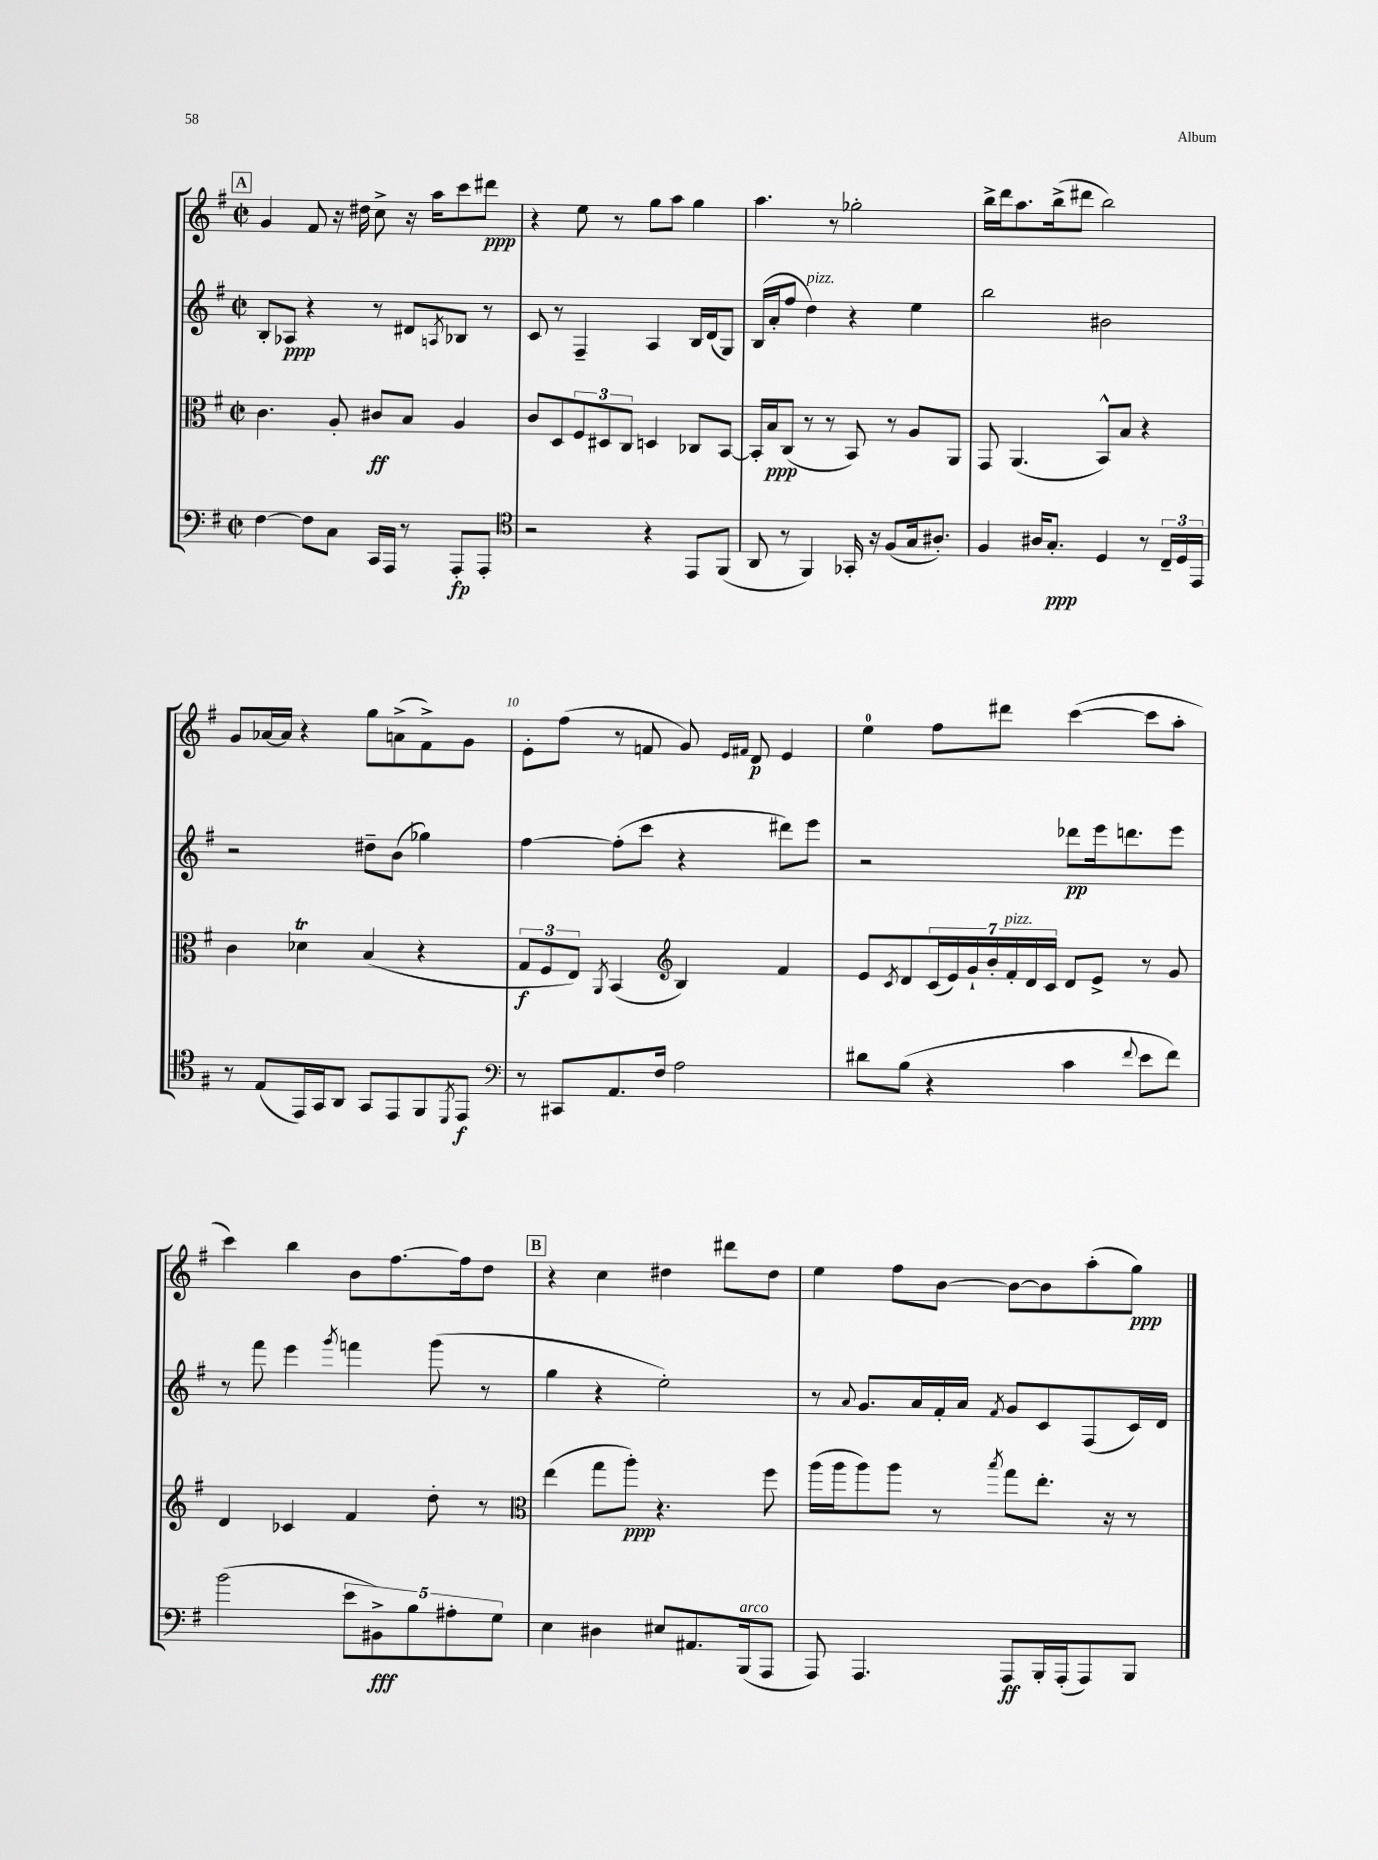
<<
\new StaffGroup <<
\new Staff = "s0" {
    \clef treble \key g \major \defaultTimeSignature \time 2/2
    \mark \markup { \box "A" } g'4 fis'8 r16 dis''16 c''8-> r16 a''16 c'''8 dis'''8\ppp |
    r4 e''8 r8 g''8 a''8 g''4 |
    a''4. r8 ges''2-. |
    b''16-> d'''16 a''8. b''16->( dis'''8 b''2) |
    g'8 aes'16~ aes'16 r4 g''8 a'8->( fis'8->) g'8 |
    e'8-. fis''8( r8 f'8 g'8) \grace { e'16 fis'16 } d'8\p e'4 |
    e''4-0 fis''8 dis'''8 c'''4~( c'''8 a''8-. |
    c'''4) b''4 b'8 fis''8.~ fis''16 d''8 |
    \mark \markup { \box "B" } r4 c''4 dis''4 dis'''8 dis''8 |
    e''4 fis''8 b'8~ b'8~ b'8 a''8-.( g''8\ppp) \bar "|." |
}
\new Staff = "s1" {
    \clef treble \key g \major \defaultTimeSignature \time 2/2
    \mark \markup { \box "A" } b8-. aes8\ppp r4 r8 dis'8 \acciaccatura { a8 } bes8 r8 |
    c'8 r8 fis4-- a4 b16 d'16( g8) |
    b16( a'16-. fis''8 d''4^\markup { \italic "pizz." }) r4 e''4 |
    b''2 bis'2 |
    r2 dis''8-- b'8( ges''4) |
    fis''4~ fis''8-.( c'''8 r4 dis'''8) e'''8 |
    r2 des'''8\pp e'''16 d'''8. e'''8 |
    r8 fis'''8 e'''4 \acciaccatura { g'''8 } f'''4 g'''8( r8 |
    \mark \markup { \box "B" } g''4 r4 e''2-.) |
    r8 \appoggiatura { a'8 } g'8. a'16 fis'16-. a'16 \acciaccatura { fis'8 } g'8 c'8 fis8( c'16) d'16 \bar "|." |
}
\new Staff = "s2" {
    \clef alto \key g \major \defaultTimeSignature \time 2/2
    \mark \markup { \box "A" } c'4. a8-. cis'8\ff b8 a4 |
    c'8 d8 \tuplet 3/2 { fis8 dis8 c8 } d4 ces8 b,8~ |
    b,16-. b16\ppp c8( r8 r8 b,8) r8 a8 a,8 |
    g,8 a,4.( b,8-^) b8 r4 |
    c'4 des'4\trill b4( r4 |
    \tuplet 3/2 { g8\f fis8 e8) } \acciaccatura { a,8 } b,4( \clef treble b4) fis'4 |
    e'8 \acciaccatura { c'8 } d'8 \tuplet 7/4 { c'16( e'16) g'16-! b'16-. fis'16-.^\markup { \italic "pizz." } d'16 c'16 } d'8 e'8-> r8 g'8 |
    d'4 ces'4 fis'4 d''8-. r8 |
    \mark \markup { \box "B" } \clef alto e''4( g''8 a''8-.\ppp) r4. fis''8 |
    a''16( a''16 a''8) a''8 r8 \acciaccatura { b''8 } g''8 e''8.-. r16 r8 \bar "|." |
}
\new Staff = "s3" {
    \clef bass \key g \major \defaultTimeSignature \time 2/2
    \mark \markup { \box "A" } fis4~ fis8 c8 c,16 a,,16 r8 a,,8-.\fp a,,8-. |
    \clef tenor r2 r4 e,8 fis,8( |
    a,8 r8 fis,4) ges,16-. r16 fis8( g16 ais8.-.) |
    fis4 ais16 g8.-.\ppp d4 r8 \tuplet 3/2 { c16-- d16 e,16 } |
    r8 e8( e,16) g,16 a,8 g,8 e,8 fis,8 \acciaccatura { d,8 } e,8\f |
    \clef bass r8 cis,8 a,8. fis16 a2 |
    dis'8 b8( r4 c'4 \appoggiatura { fis'8 } e'8 fis'8) |
    b'2( \tuplet 5/4 { e'8 bis,8->\fff) b8 ais8-. g8 } |
    \mark \markup { \box "B" } e4 dis4 eis8 ais,8. b,,16^\markup { \italic "arco" }( a,,8 |
    a,,8) a,,4. a,,8\ff b,,16-. a,,16-.( a,,8) b,,8 \bar "|." |
}
>>
>>
\layout { \context { \Score currentBarNumber = #5 \override BarNumber.break-visibility = ##(#f #t #t) barNumberVisibility = #(every-nth-bar-number-visible 5) } }
